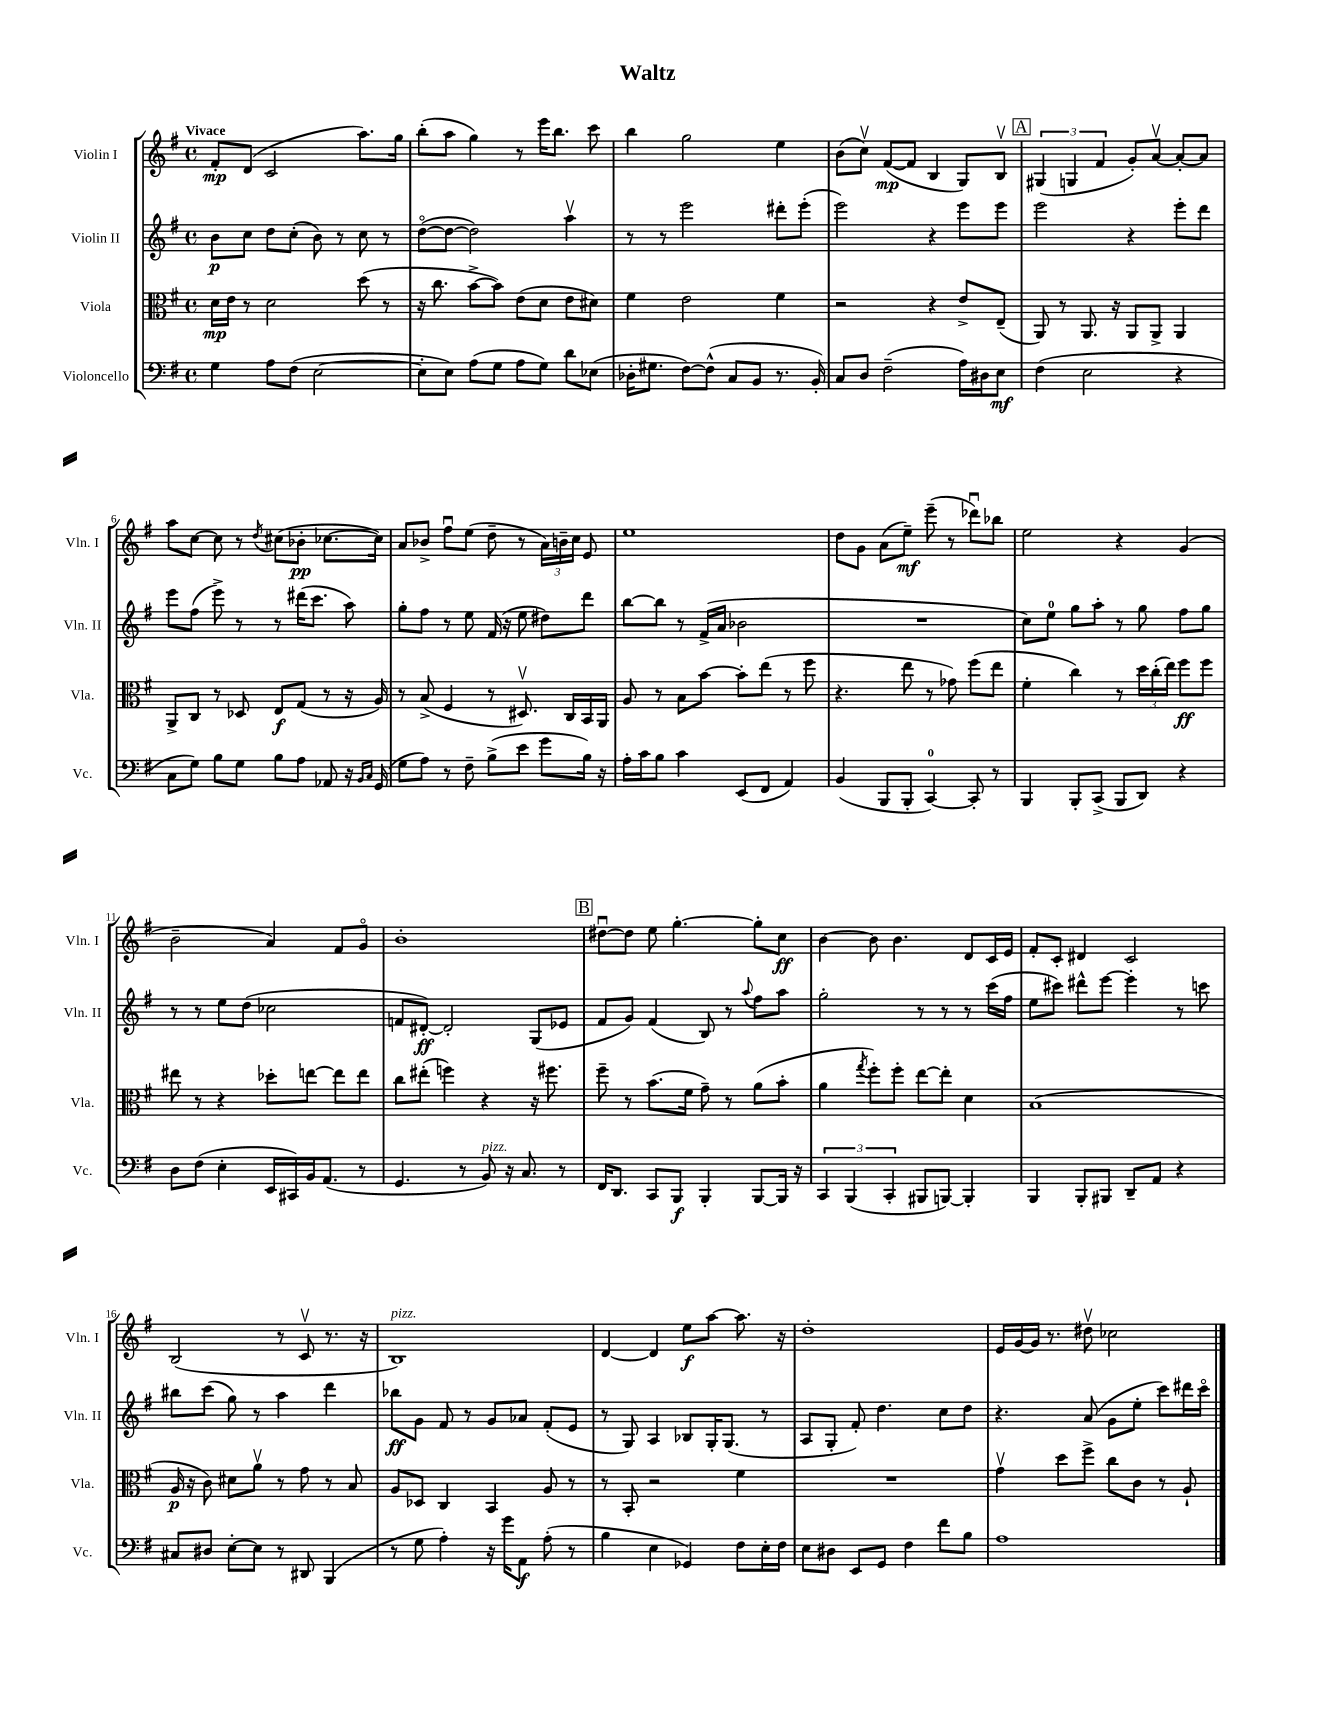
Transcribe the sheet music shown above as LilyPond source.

\header { title = "Waltz" }
<<
\new StaffGroup <<
\new Staff = "s0" \with { instrumentName = "Violin I" shortInstrumentName = "Vln. I" } {
    \clef treble \key g \major \defaultTimeSignature \time 4/4 \tempo "Vivace"
    \autoBeamOff fis'8[-.\mp d'8]( c'2 a''8.[) g''16] |
    b''8[-.( a''8] g''4) r8 e'''16[ b''8.] c'''8 |
    b''4 g''2 e''4 |
    b'8[( c''8]\upbow) fis'8[~\mp( fis'8] b4 g8[) b8]\upbow |
    \mark \markup { \box "A" } \tuplet 3/2 { gis4( g4 fis'4 } g'8[-.) a'8]~\upbow a'8[~-. a'8] |
    a''8[ c''8]~ c''8 r8 \acciaccatura { d''8 } cis''8[( bes'8]-.\pp ces''8.[~ ces''16]) |
    a'8[ bes'8]-> fis''8[\downbow e''8]( d''8-- r8 \tuplet 3/2 { a'16[) b'16-- c''16] } e'8 |
    e''1 |
    d''8[ g'8] a'8[( e''8]--\mf) e'''8--( r8 des'''8[\downbow) bes''8] |
    e''2 r4 g'4( |
    b'2-- a'4) fis'8[ g'8]\flageolet |
    b'1-. |
    \mark \markup { \box "B" } dis''8[~\downbow dis''8] e''8 g''4.~-. g''8[-. c''8]\ff |
    b'4~ b'8 b'4. d'8[ c'16 e'16] |
    fis'8[-. c'8]-. dis'4 c'2 |
    b2( r8 c'8\upbow r8. r16 |
    b1^\markup { \italic "pizz." }) |
    d'4~ d'4 e''8[\f a''8]~ a''8. r16 |
    d''1-. |
    e'16[ g'16~ g'16] r8. dis''8\upbow ces''2 \bar "|." |
}
\new Staff = "s1" \with { instrumentName = "Violin II" shortInstrumentName = "Vln. II" } {
    \clef treble \key g \major \defaultTimeSignature \time 4/4
    \autoBeamOff b'8[\p c''8] d''8[ c''8]-.( b'8) r8 c''8 r8 |
    d''8[~\flageolet( d''8]~ d''2) a''4\upbow |
    r8 r8 e'''2 dis'''8[-. e'''8]-.( |
    e'''2) r4 e'''8[ e'''8] |
    \mark \markup { \box "A" } e'''2 r4 e'''8[-. d'''8] |
    e'''8[ fis''8]( e'''8->) r8 r8 dis'''16[( c'''8.] a''8) |
    g''8[-. fis''8] r8 e''8 fis'16( r16 e''8 dis''8[) d'''8] |
    b''8[~ b''8] r8 fis'16[->( a'16] bes'2 |
    R1 |
    c''8[) e''8]-0 g''8[ a''8]-. r8 g''8 fis''8[ g''8] |
    r8 r8 e''8[ d''8]( ces''2 |
    f'8[ dis'8]~-.\ff) dis'2-. g8[( ees'8] |
    \mark \markup { \box "B" } fis'8[ g'8]) fis'4( b8) r8 \appoggiatura { a''8 } fis''8[ a''8] |
    g''2-. r8 r8 r8 c'''16[( fis''16] |
    e''8[ cis'''8]) dis'''8[-^ e'''8]~ e'''4-. r8 c'''8 |
    bis''8[ c'''8]( g''8) r8 a''4 d'''4 |
    bes''8[\ff g'8] fis'8 r8 g'8[ aes'8] fis'8[-.( e'8] |
    r8 g8) a4 bes8[ g16-. g8.]( r8 |
    a8[ g8]-. fis'8-.) d''4. c''8[ d''8] |
    r4. a'8( g'8[ e''8]-. c'''8[) dis'''16 c'''16]\flageolet \bar "|." |
}
\new Staff = "s2" \with { instrumentName = "Viola" shortInstrumentName = "Vla." } {
    \clef alto \key g \major \defaultTimeSignature \time 4/4
    \autoBeamOff d'16[\mp e'16] r8 d'2 d''8( r8 |
    r16 c''8. b'8[~-> b'8]) e'8[( d'8] e'8[ dis'8]) |
    fis'4 e'2 fis'4 |
    r2 r4 e'8[-> e8]--( |
    \mark \markup { \box "A" } a,8) r8 a,8. r16 a,8[ a,8]-> a,4 |
    a,8[-> c8] r8 des8 e8[\f g8]( r8 r16 a16) |
    r8 b8->( fis4 r8 dis8.\upbow) c16[ b,16 a,16] |
    a8 r8 b8[ b'8]~ b'8[-. e''8]( r8 fis''8 |
    r4. e''8 r8 ges'8) fis''8[( e''8] |
    fis'4-. c''4) r8 \tuplet 3/2 { d''16[ c''16-.( e''16]) } fis''8[\ff fis''8] |
    eis''8 r8 r4 des''8[-. e''8]~ e''8[ e''8] |
    c''8[ eis''8]-.( f''4) r4 r16 fis''8. |
    \mark \markup { \box "B" } fis''8-- r8 b'8.[( fis'16] g'8--) r8 a'8[( b'8]-. |
    a'4 \acciaccatura { g''8 } fis''8[-.) fis''8]-. e''8[~ e''8]-. d'4 |
    b1( |
    a16\p r16 c'8) dis'8[ a'8]\upbow r8 g'8 r8 b8 |
    a8[ des8] c4 b,4 a8 r8 |
    r8 b,8-. r2 fis'4 |
    R1 |
    g'4\upbow d''8[ fis''8]-> c''8[ c'8] r8 a8-! \bar "|." |
}
\new Staff = "s3" \with { instrumentName = "Violoncello" shortInstrumentName = "Vc." } {
    \clef bass \key g \major \defaultTimeSignature \time 4/4
    \autoBeamOff g4 a8[ fis8]( e2~ |
    e8[-. e8]) a8[( g8] a8[ g8]) d'8[ ees8]( |
    des16[-. gis8.] fis8[~) fis8]-^( c8[ b,8] r8. b,16-.) |
    c8[ d8] fis2--( a16[) dis16 e8]\mf |
    \mark \markup { \box "A" } fis4( e2 r4 |
    c8[ g8]) b8[ g8] b8[ a8] aes,8 r16 \grace { b,16[ c16] } g,16( |
    g8[ a8]) r8 fis8-- b8[->( e'8] g'8[ b16]) r16 |
    a16[-. c'16 b8] c'4 e,8[( fis,8] a,4) |
    b,4( b,,8[ b,,8]-. c,4-0~) c,8-. r8 |
    b,,4 b,,8[-. c,8]->( b,,8[ d,8]) r4 |
    d8[ fis8]( e4-. e,16[ cis,16) b,16 a,8.]( r8 |
    g,4. r8 b,8^\markup { \italic "pizz." }) r16 c8. r8 |
    \mark \markup { \box "B" } fis,16[ d,8.] c,8[ b,,8]\f b,,4-. b,,8[~ b,,16] r16 |
    \tuplet 3/2 { c,4 b,,4( c,4-. } bis,,8[ b,,8]~) b,,4-. |
    b,,4 b,,8[-. bis,,8] d,8[-- a,8] r4 |
    cis8[ dis8] e8[~-. e8] r8 dis,8 b,,4( |
    r8 g8 a4-.) r16 g'16[ a,8]\f a8-.( r8 |
    b4 e4 ges,4) fis8[ e16-. fis16] |
    e8[ dis8] e,8[ g,8] fis4 fis'8[ b8] |
    a1 \bar "|." |
}
>>
>>
